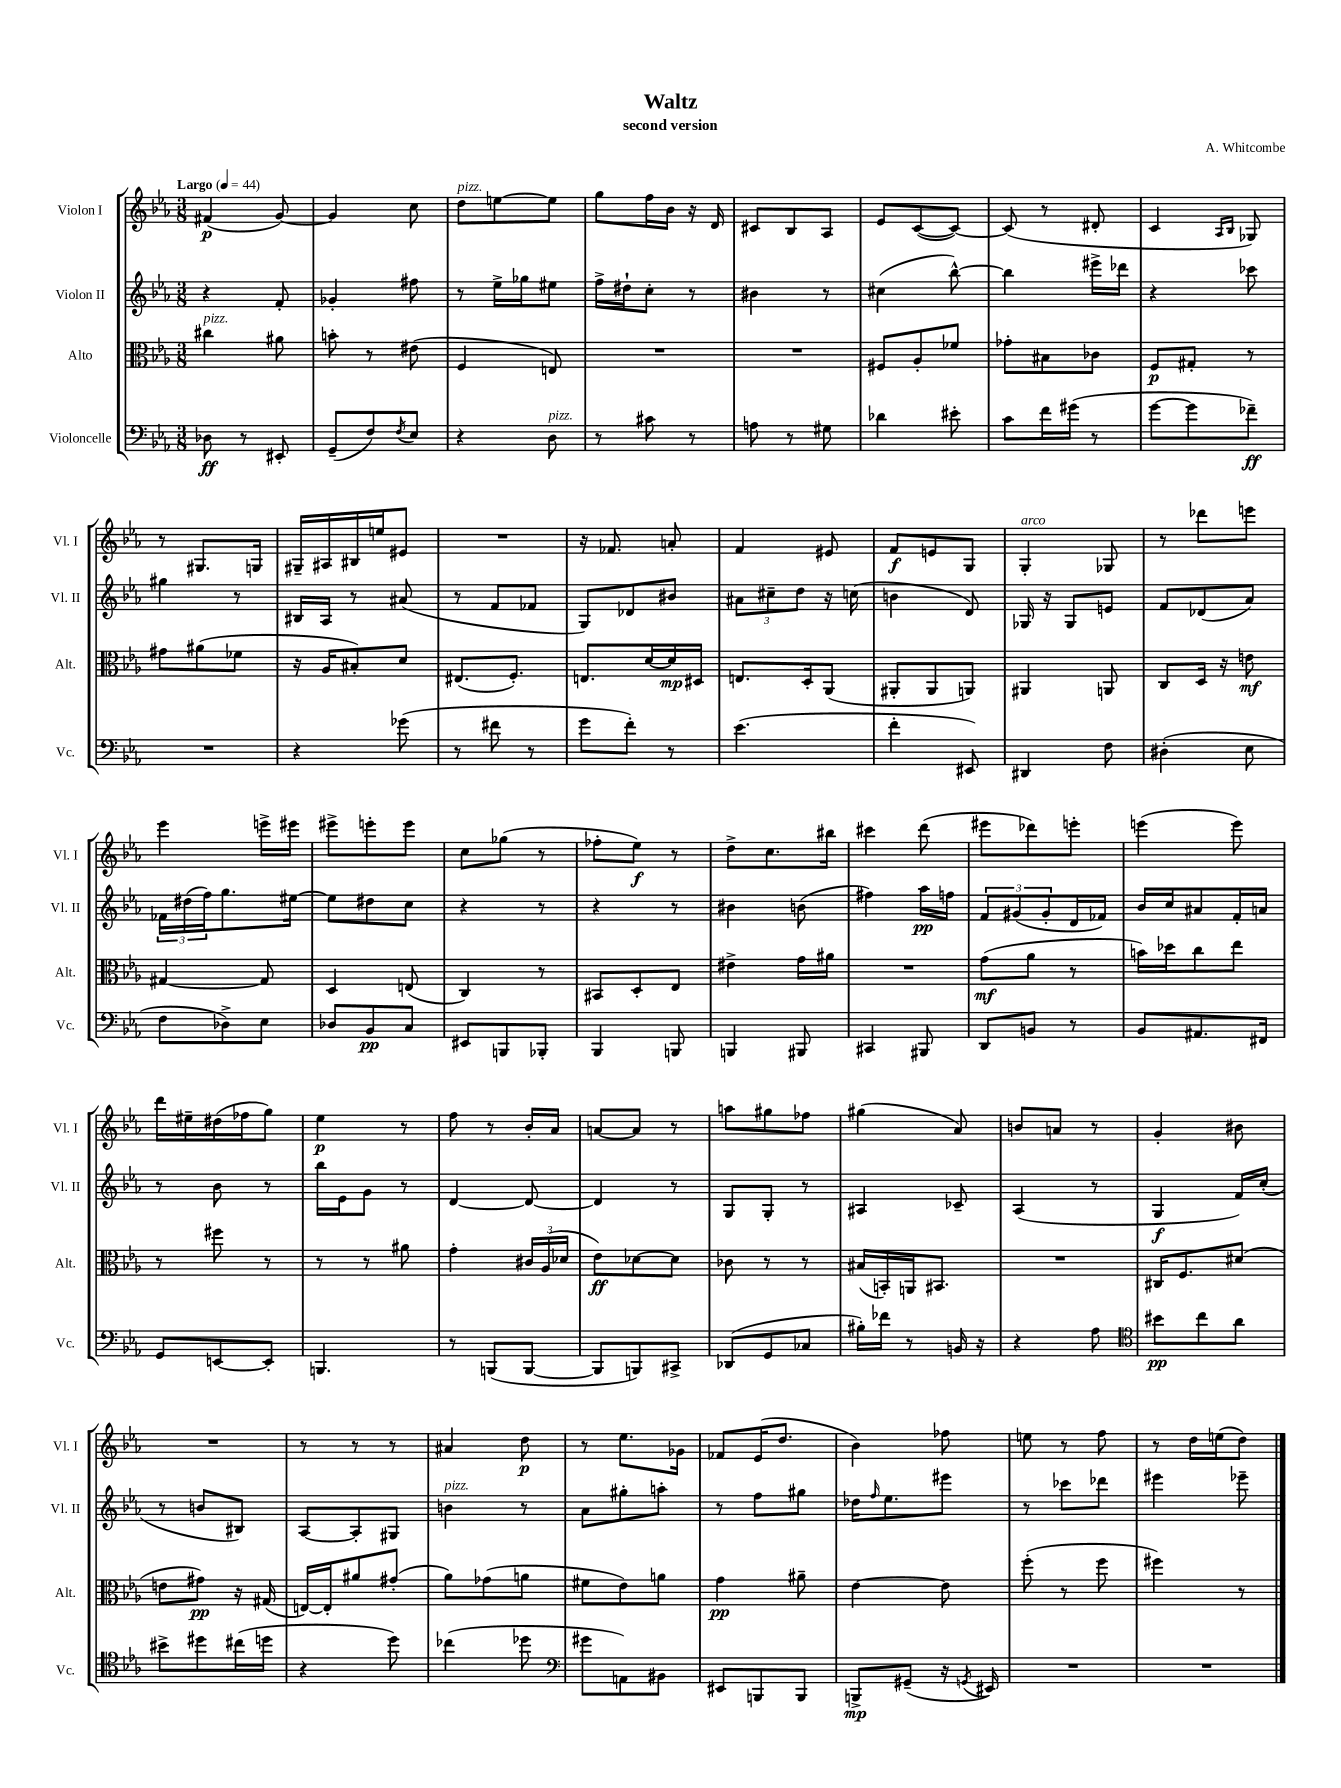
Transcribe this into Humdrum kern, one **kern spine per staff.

**kern	**kern	**kern	**kern
*staff4	*staff3	*staff2	*staff1
*clefF4	*clefC3	*clefG2	*clefG2
*k[b-e-a-]	*k[b-e-a-]	*k[b-e-a-]	*k[b-e-a-]
*M3/8	*M3/8	*M3/8	*M3/8
*MM44	*MM44	*MM44	*MM44
8D-\	4cc#\	4r	(4f#/
8r	.	.	.
8EE#'/	8a#\	8f'/	[8g/)
=	=	=	=
(8GG~/L	8b'\	4g-'/	4g/]
8F/)	8r	.	.
8qF/	.	.	.
8E-/J	(8e#\	8ff#\	8cc\
=	=	=	=
4r	4F/	8r	8dd\L
.	.	16ee-^\LL	[8ee\
.	.	16gg-\J	.
8D\	8E/)	8ee#\J	8ee\]J
=	=	=	=
8r	4.r	16ff^\LL	8gg\L
.	.	16dd#`\J	.
8c#\	.	8cc'\J	16ff\L
.	.	.	16b-\JJ
8r	.	8r	16r
.	.	.	16d/
=	=	=	=
8A\	4.r	4b#\	8c#/L
8r	.	.	8B-/
8G#\	.	8r	8A-/J
=	=	=	=
4d-\	8F#/L	(4cc#\	8e-/L
.	8A-'/	.	([8c/
8e#'\	8f-/J	[8bb-^^\)	8c/_J)
=	=	=	=
8c\L	8g-'\L	4bb-\]	(8c/]
16f\L	8B#\	.	8r
(16g#\JJ	.	.	.
8r	8c-\J	16eee#^\LL	8d#'/
.	.	16ddd-\JJ	.
=	=	=	=
[8g\L	8F/L	4r	4c/
8g\]	8G#'/J	.	.
.	.	.	16qqA-/LL
.	.	.	16qqB-/JJ
8f-~\J)	8r	8ccc-\	8G-/)
=	=	=	=
4.r	8g#\L	4gg#\	8r
.	(8a#\	.	8.G#/L
.	8f-\J	8r	.
.	.	.	16G/Jk
=	=	=	=
4r	16r	16B#/LL	16G#~/LL
.	16A-/LK	16A-/JJ	16A#/
.	8B#'/)	8r	16B#/
.	.	.	16ee/J
(8g-\	8d/J	(8a#/	8e#/J
=	=	=	=
8r	(8.E#/L	8r	4.r
8f#\	.	8f/L	.
.	8.F'/J)	.	.
8r	.	8f-/J	.
=	=	=	=
8g\L	8.E/L	8G/L)	16r
.	.	.	8.f-/
8f'\J)	.	8d-/	.
.	[16d/L	.	.
8r	16d/]	8b#/J	8a'/
.	16D#/JJ	.	.
=	=	=	=
(4.e-\	8.E/L	12a#\L	4f/
.	.	12cc#~\	.
.	.	12dd\J	.
.	16D'/k	.	.
.	(8AA-/J	16r	8e#/
.	.	(16cc\	.
=	=	=	=
4f'\	8AA#'/L	4b\	8f/L
.	8AA#/	.	8e/
8EE#/)	8AA/J)	8d/)	8G/J
=	=	=	=
4DD#/	4AA#/	16G-/	4G'/
.	.	16r	.
.	.	8G-/L	.
8F\	8AA/	8e/J	8G-/
=	=	=	=
(4D#'\	8C/L	8f/L	8r
.	16D/Jk	(8d-/	8ddd-\L
.	16r	.	.
8E-\	8e\	8a-/J)	8eee\J
=	=	=	=
8F\L	[4G#/	24f-\LL	4eee-\
.	.	(24dd#\	.
.	.	24ff\J)	.
8D-^\)	.	8.gg\	.
8E-\J	8G#/]	.	16eee^\LL
.	.	[16ee#\Jk	16eee#\JJ
=	=	=	=
8D-/L	4D/	8ee#\]L	8eee#^\L
8BB-/	.	8dd#\	8eee'\
8C/J	(8E/	8cc\J	8eee\J
=	=	=	=
8EE#/L	4C/)	4r	8cc\L
8BBB/	.	.	(8gg-\J
8BBB-'/J	8r	8r	8r
=	=	=	=
4BBB-/	8BB#/L	4r	8ff-'\L
.	8D'/	.	8ee-\J)
8BBB/	8E-/J	8r	8r
=	=	=	=
4BBB/	4e#^\	4b#\	8dd^\L
.	.	.	8.cc\
8BBB#/	16g\LL	(8b\	.
.	16a#\JJ	.	16bb#\Jk
=	=	=	=
4CC#/	4.r	4ff#\)	4ccc#\
8BBB#/	.	16aa-\LL	(8ddd\
.	.	16ff\JJ	.
=	=	=	=
8DD/L	(8g\L	12f/L	8eee#\L
.	.	(12g#/	.
8BB/J	8a-\J	.	8ddd-\)
.	.	12g#'/	.
8r	8r	16d/L	8eee'\J
.	.	16f-/JJ)	.
=	=	=	=
8BB-/L	16b\LL)	16b-/LL	(4eee\
.	16dd-\J	16cc/J	.
8.AA#/	8cc\	8a#/	.
.	8ee-\J	16f'/L	8eee\)
16FF#/Jk	.	16a/JJ	.
=	=	=	=
8GG/L	8r	8r	16ddd\LL
.	.	.	16ee#~\
[8EE/	8ff#\	8b-\	(16dd#\
.	.	.	16ff-\J
8EE'/]J	8r	8r	8gg\J)
=	=	=	=
4.BBB/	8r	16bb-\LL	4ee-\
.	.	16e-\J	.
.	8r	8g\J	.
.	8a#\	8r	8r
=	=	=	=
8r	4g'\	[4d/	8ff\
(8BBB/L	.	.	8r
[8BBB/J	24c#/LL	8d/_	16b-'/LL
.	(24A-/	.	.
.	.	.	16a-/JJ
.	24d-/JJ	.	.
=	=	=	=
8BBB/]L	8e-\L)	4d/]	[8a/L
8BBB/)	[8d-\	.	8a/]J
8CC#^/J	8d-\]J	8r	8r
=	=	=	=
(8DD-/L	8c-\	8G/L	8aa\L
8GG/	8r	8G'/J	8gg#\
8C-/J	8r	8r	8ff-\J
=	=	=	=
16B#'\LL)	(16B#/LL	4A#/	(4gg#\
16f-\JJ	16BB'/)	.	.
8r	16AA/J	.	.
.	8.BB#/J	.	.
16BB/	.	8c-~/	8a-/)
16r	.	.	.
=	=	=	=
4r	4.r	(4A-/	8b/L
.	.	.	8a/J
8A-\	.	8r	8r
=	=	=	=
*clefC4	*	*	*
8b#\L	16C#/LK	4G/	4g'/
.	8.F/	.	.
8cc\	.	.	.
8a-\J	(8d#/J	16f/LL)	8b#\
.	.	(16cc'/JJ	.
=	=	=	=
8b#^\L	8e\L	8r	4.r
8dd#\	8g#\J)	8b/L	.
(16cc#\L	16r	8B#/J)	.
16dd\JJ	(16G#/	.	.
=	=	=	=
4r	[16E/LL)	[8A-/L	8r
.	16E'/]J	.	.
.	8a#/	8A-'/]	8r
8dd\)	(8g#'/J	8G#/J	8r
=	=	=	=
(4cc-\	8a-\L)	4b\	4a#/
.	(8g-\	.	.
8dd-\	8a\J	8r	8dd\
=	=	=	=
*clefF4	*	*	*
8g#\L	8f#\L	8a-\L	8r
8AA\)	8e-\)	8gg#'\	8.ee-\L
8BB#\J	8a\J	8aa'\J	.
.	.	.	16g-\Jk
=	=	=	=
8EE#/L	4g\	8r	8f-/L
8BBB/	.	8ff\L	(16e-/K
.	.	.	8.dd/J
8BBB/J	8a#~\	8gg#\J	.
=	=	=	=
8BBB^/L	[4e-\	16dd-\LK	4b-\)
.	.	16qqff/	.
.	.	8.ee-\	.
(8GG#~/J	.	.	.
16r	8e-\]	8eee#\J	8ff-\
8qGG/	.	.	.
16EE#/)	.	.	.
=	=	=	=
4.r	(8ff'\	8r	8ee\
.	8r	8ccc-\L	8r
.	8ff\	8ddd-\J	8ff\
=	=	=	=
4.r	4ff#\)	4eee#\	8r
.	.	.	16dd\LL
.	.	.	(16ee\J
.	8r	8eee-~\	8dd\J)
==	==	==	==
*-	*-	*-	*-
